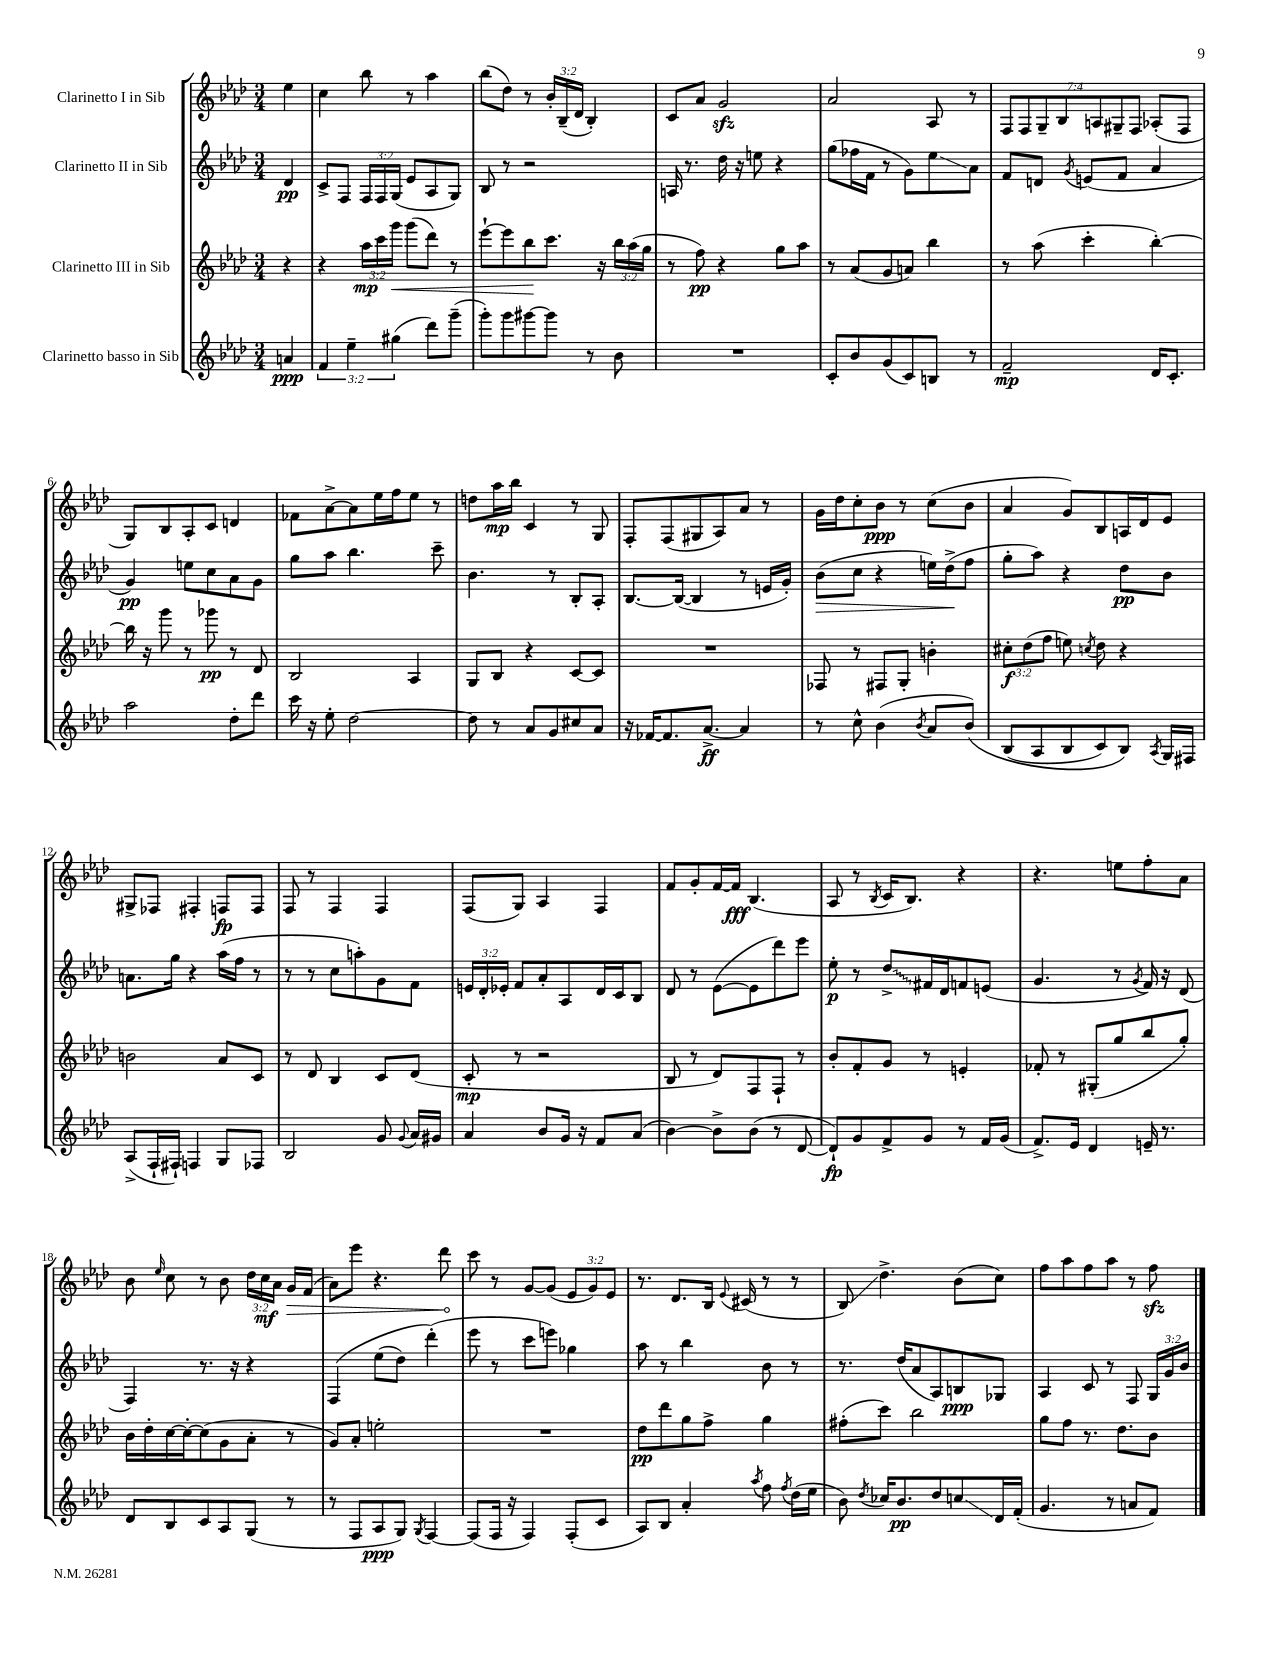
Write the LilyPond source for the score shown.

<<
\new StaffGroup <<
\new Staff = "s0" \with { instrumentName = "Clarinetto I in Sib" } {
    \clef treble \key aes \major \numericTimeSignature \time 3/4 \override Staff.TupletNumber.text = #tuplet-number::calc-fraction-text \partial 4
    \autoBeamOff ees''4 |
    c''4 bes''8 r8 aes''4 |
    bes''8[( des''8]) r8 \tuplet 3/2 { bes'16[-. bes16--( des'16] } bes4-.) |
    c'8[ aes'8] g'2\sfz |
    aes'2 aes8 r8 |
    \tuplet 7/4 { f8[ f8 g8-- bes8 a8 gis8-- f8] } aes8[-.( f8] |
    g8[) bes8 aes8-. c'8] d'4 |
    fes'8[ aes'8~-> aes'8 ees''16 f''16 ees''8] r8 |
    d''8[ aes''16\mp bes''16] c'4 r8 g8 |
    f8[-. f8( gis8 aes8) aes'8] r8 |
    g'16[ des''16 c''8-. bes'8]\ppp r8 c''8[( bes'8] |
    aes'4 g'8[) bes8 a16 des'16 ees'8] |
    gis8[-> fes8] fis4-. f8[\fp f8] |
    f8 r8 f4 f4 |
    f8[( g8]) aes4 f4 |
    f'8[ g'8-. f'16~ f'16]\fff bes4.( |
    aes8 r8 \acciaccatura { bes8 } c'16[ bes8.]) r4 |
    r4. e''8[ f''8-. aes'8] |
    bes'8 \grace { ees''16 } c''8 r8 bes'8 \tuplet 3/2 { des''16[ c''16\mf aes'16] } \once \override Hairpin.circled-tip = ##t g'16[\> f'16]( |
    aes'8[) ees'''8] r4. des'''8\! |
    c'''8 r8 g'8[~ g'8]( \tuplet 3/2 { ees'8[ g'8) ees'8] } |
    r8. des'8.[ bes16] \appoggiatura { ees'8 } cis'16( r8 r8 |
    bes8\glissando) des''4.-> bes'8[( c''8]) |
    f''8[ aes''8 f''8 aes''8] r8 f''8\sfz \bar "|." |
}
\new Staff = "s1" \with { instrumentName = "Clarinetto II in Sib" } {
    \clef treble \key aes \major \numericTimeSignature \time 3/4 \override Staff.TupletNumber.text = #tuplet-number::calc-fraction-text \partial 4
    \autoBeamOff des'4\pp |
    c'8[-> f8] \tuplet 3/2 { f16[ f16 g16]( } ees'8[ aes8 g8]) |
    bes8 r8 r2 |
    a16 r8. des''16 r16 e''8 r4 |
    g''8[( fes''16 f'16] r8 g'8[) ees''8\glissando aes'8] |
    f'8[ d'8] \acciaccatura { g'8 } e'8[( f'8] aes'4 |
    g'4\pp) e''8[ c''8 aes'8 g'8] |
    g''8[ aes''8] bes''4. c'''8-- |
    bes'4. r8 bes8[-. aes8]-. |
    bes8.[~ bes16]~( bes4 r8 e'16[ g'16]-.) |
    bes'8[\>( c''8] r4 e''16[) des''16->\!( f''8] |
    g''8[-. aes''8]) r4 des''8[\pp bes'8] |
    a'8.[ g''16] r4 aes''16[( f''16] r8 |
    r8 r8 c''8[ a''8-.) g'8 f'8] |
    \tuplet 3/2 { e'16[ des'16-. ees'16]-. } f'8[ aes'8-. aes8 des'16 c'16 bes8] |
    des'8 r8 ees'8[~( ees'8 des'''8) ees'''8] |
    ees''8-.\p r8 \once \override Glissando.style = #'zigzag des''8[->\glissando fis'16 des'16 f'8 e'8]( |
    g'4. r8 \acciaccatura { g'8 } f'16) r16 des'8( |
    f4) r8. r16 r4 |
    f4\( ees''8[( des''8]) des'''4-.(\) |
    ees'''8 r8 c'''8[ e'''8]) ges''4 |
    aes''8 r8 bes''4 bes'8 r8 |
    r8. des''16[( aes'8 aes8) b8\ppp ges8] |
    aes4 c'8 r8 f8 \tuplet 3/2 { g16[ g'16 bes'16] } \bar "|." |
}
\new Staff = "s2" \with { instrumentName = "Clarinetto III in Sib" } {
    \clef treble \key aes \major \numericTimeSignature \time 3/4 \override Staff.TupletNumber.text = #tuplet-number::calc-fraction-text \partial 4
    \autoBeamOff r4 |
    r4 \tuplet 3/2 { aes''16[\mp c'''16 g'''16]\< } g'''8[( des'''8]) r8 |
    ees'''8[~-! ees'''8 bes''8\! c'''8.] r16 \tuplet 3/2 { bes''16[ aes''16( g''16] } |
    r8 f''8\pp) r4 g''8[ aes''8] |
    r8 aes'8[( g'8 a'8]) bes''4 |
    r8 aes''8( c'''4-. bes''4~-.) |
    bes''16 r16 g'''8 r8 ges'''8\pp r8 des'8 |
    bes2 aes4 |
    g8[ bes8] r4 c'8[~ c'8] |
    R2. |
    fes8 r8 fis8[ g8]-. b'4-. |
    \tuplet 3/2 { cis''8[-.\f des''8( f''8] } e''8) \acciaccatura { c''8 } des''8 r4 |
    b'2 aes'8[ c'8] |
    r8 des'8 bes4 c'8[ des'8]( |
    c'8-.\mp r8 r2 |
    bes8 r8 des'8[) f8 f8]-! r8 |
    bes'8[-. f'8-. g'8] r8 e'4-. |
    fes'8-. r8 gis8[-.( g''8 bes''8 g''8]-.) |
    bes'16[ des''16-. c''16~ c''16~-. c''8( g'8 aes'8]-. r8 |
    g'8[) aes'8]-. e''2-. |
    R2. |
    des''8[\pp des'''8 g''8 f''8]-> g''4 |
    fis''8[-.( c'''8]) bes''2 |
    g''8[ f''8] r8. des''8.[ bes'8] \bar "|." |
}
\new Staff = "s3" \with { instrumentName = "Clarinetto basso in Sib" } {
    \clef treble \key aes \major \numericTimeSignature \time 3/4 \override Staff.TupletNumber.text = #tuplet-number::calc-fraction-text \partial 4
    \autoBeamOff a'4\ppp |
    \tuplet 3/2 { f'4 ees''4-- gis''4( } des'''8[) g'''8]--( |
    g'''8[-.) g'''8 gis'''8~ gis'''8] r8 bes'8 |
    R2. |
    c'8[-. bes'8 g'8( c'8) b8] r8 |
    f'2--\mp des'16[ c'8.]-. |
    aes''2 des''8[-. des'''8] |
    c'''16 r16 ees''8-. des''2~ |
    des''8 r8 aes'8[ g'8 cis''8 aes'8] |
    r16 fes'16[~ fes'8. aes'8.]~->\ff aes'4 |
    r8 c''8-^ bes'4( \acciaccatura { bes'8 } aes'8[ bes'8])\( |
    bes8[( aes8 bes8 c'8) bes8]\) \acciaccatura { aes8 } g16[ fis16] |
    aes8[->( f16-! fis16]-!) f4 g8[ fes8] |
    bes2 g'8 \appoggiatura { g'8 } aes'16[ gis'16] |
    aes'4 bes'8[ g'16] r16 f'8[ aes'8]( |
    bes'4~) bes'8[-> bes'8]( r8 des'8~ |
    des'8[-!\fp) g'8 f'8-> g'8] r8 f'16[ g'16]( |
    f'8.[->) ees'16] des'4 e'16-- r8. |
    des'8[ bes8 c'8 aes8 g8]( r8 |
    r8 f8[ aes8\ppp g8]) \acciaccatura { g8 } f4~ |
    f8[( f16] r16 f4) f8[-.( c'8] |
    aes8[) bes8] aes'4-. \acciaccatura { aes''8 } f''8 \acciaccatura { f''8 } des''16[( ees''16] |
    bes'8) \acciaccatura { des''8 } ces''16[ bes'8.\pp des''8 c''8\glissando des'16 f'16]-.( |
    g'4. r8 a'8[ f'8]) \bar "|." |
}
>>
>>
